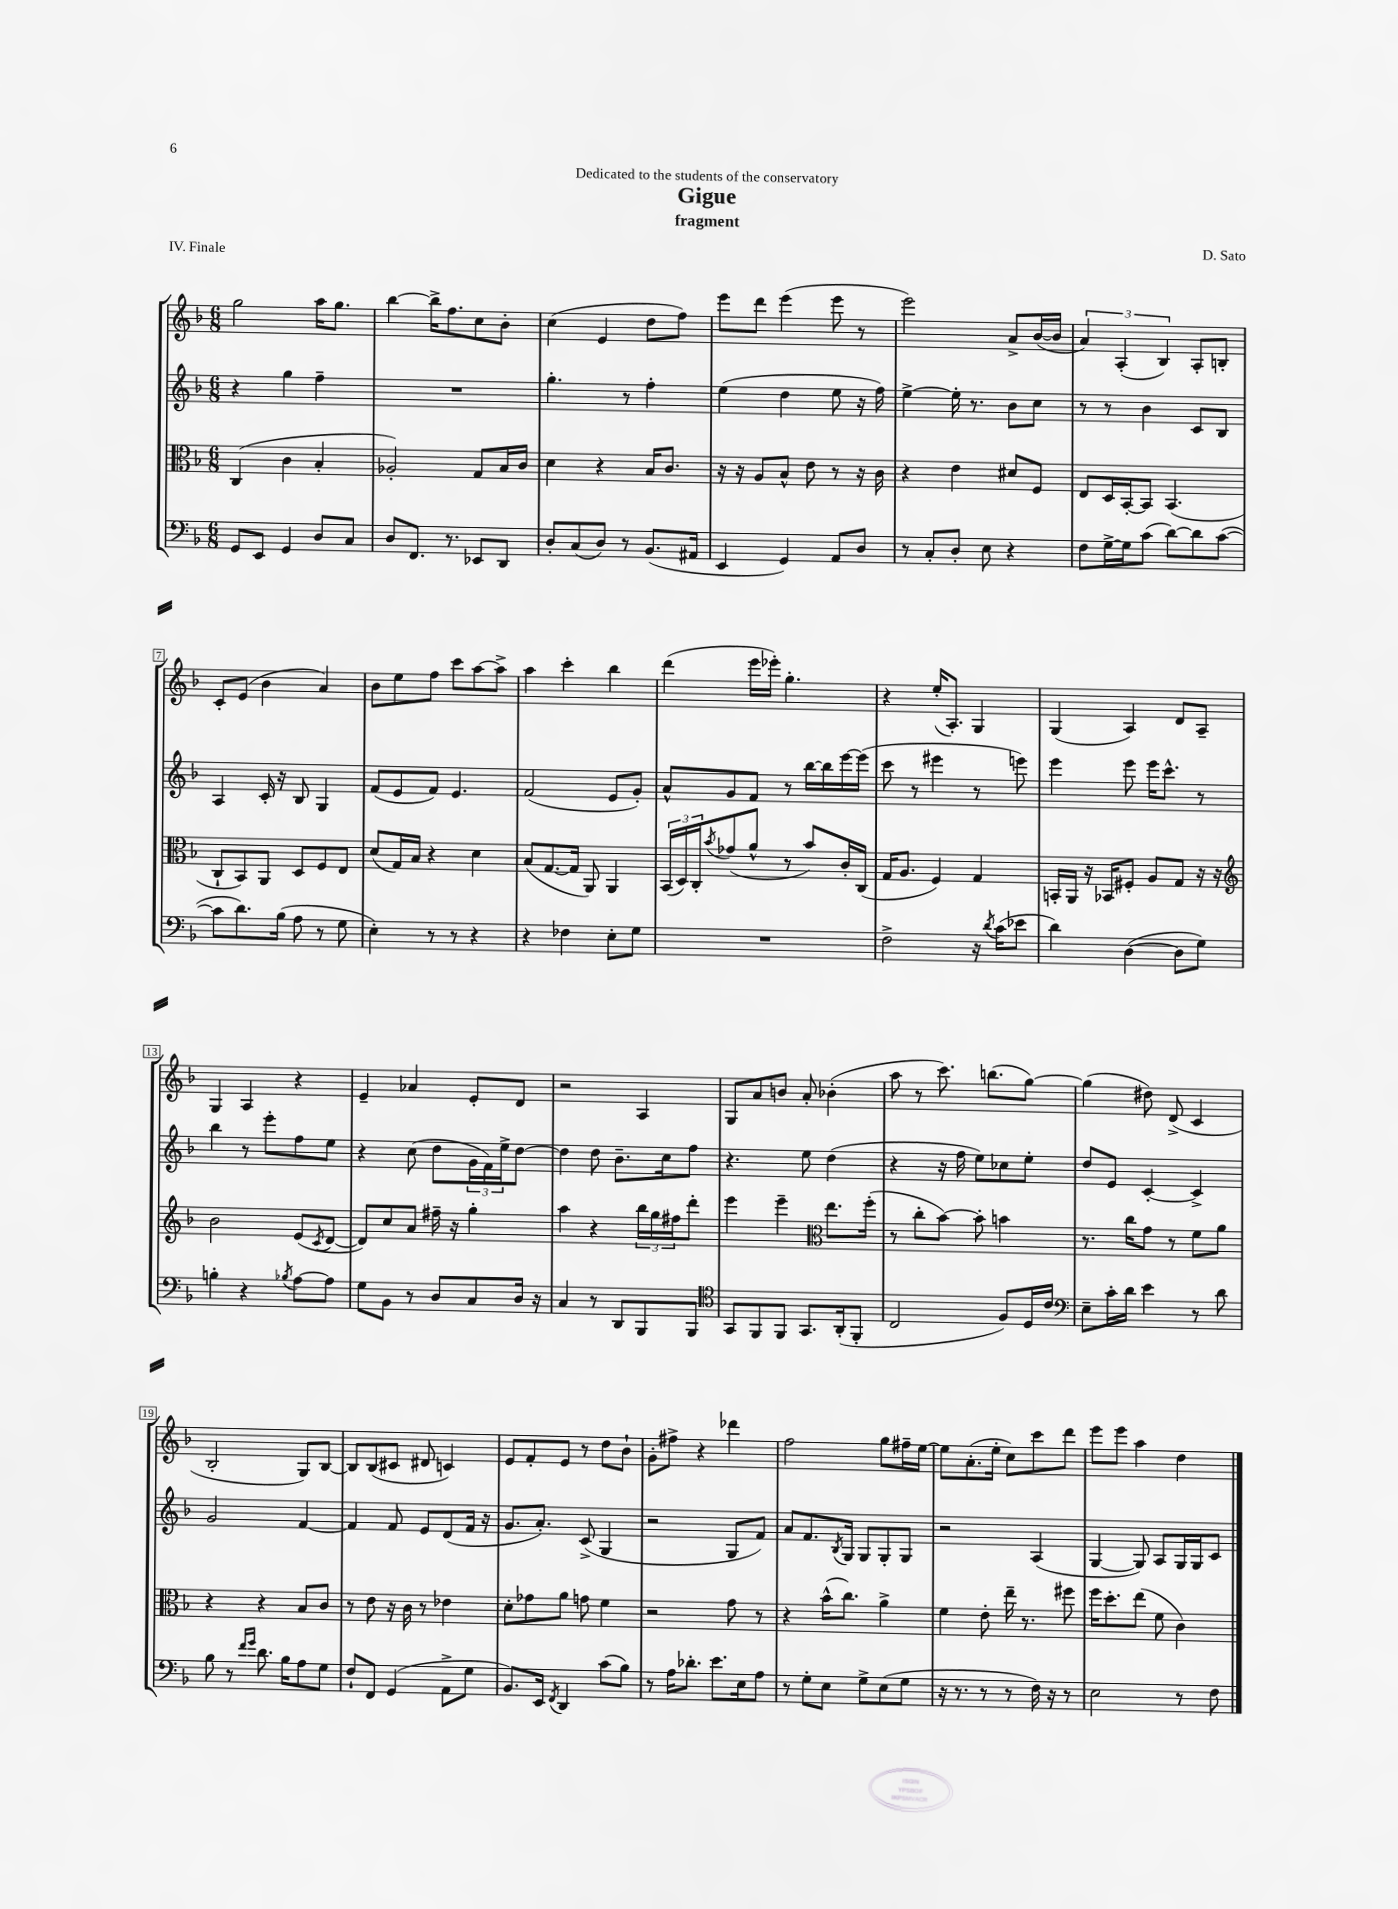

**kern	**kern	**kern	**kern
*part4	*part3	*part2	*part1
*staff4	*staff3	*staff2	*staff1
*clefF4	*clefC3	*clefG2	*clefG2
*k[b-]	*k[b-]	*k[b-]	*k[b-]
*M6/8	*M6/8	*M6/8	*M6/8
=1	=1	=1	=1
8GG/L	(4C/	4r	2gg\
8EE/J	.	.	.
4GG/	4c\	4gg\	.
8D/L	4B-'/	4ff~\	16aa\KL
.	.	.	8.gg\J
8C/J	.	.	.
=2	=2	=2	=2
8D/L	2A-X'/)	2.r	[4bb-\
8.FF/J	.	.	.
.	.	.	16bb-^\KL]
8.r	.	.	8.ff\
8EE-X/L	8G/L	.	8cc\
8DD/J	16B-/L	.	8b-'\J
.	16c/JJ	.	.
=3	=3	=3	=3
8D'/L	4d\	4.gg'\	(4cc\
(8C/	.	.	.
8D/J)	4r	.	4e/
8r	.	8r	.
(8.BB-/L	16B-/KL	4ff'\	8dd\L
.	8.c/J	.	.
.	.	.	8ff\J)
16AA#X/Jk	.	.	.
=4	=4	=4	=4
4EE/	16r	(4ee\	8eee\L
.	16r	.	.
.	8A/L	.	8ddd\J
4GG/)	8B-^^/J	4dd\	(4eee\
.	8e\	.	.
8AA/L	8r	8ee\	8eee\
8D/J	16r	16r	8r
.	16c\	16ff\)	.
=5	=5	=5	=5
8r	4r	[4ee^\	2eee\)
8C'/L	.	.	.
8D'/J	4e\	16ee'\]	.
.	.	8.r	.
8E\	.	.	.
4r	8d#X/L	8b-\L	8a^/L
.	8F/J	8cc\J	([16b-/L
.	.	.	16b-/JJ]
=6	=6	=6	=6
8F\L	8E/L	8r	6a/)
[16G^\L	16D/L	8r	.
.	.	.	(6A'/
16G\J]	[16BB-'/J	.	.
(8c\J	8BB-/J]	4b-\	.
.	.	.	6B-/)
[8d\L)	(4.BB-/	.	.
8d\]	.	8c/L	8A'/L
([8c\J	.	8B-/J	8Bn'/J
!!LO:LB:g=z
=7	=7	=7	=7
8c\L]	8C`/L	4A/	8c'/L
8.d\)	8BB-/)	.	(8e/J
.	8AA/J	16c'/	4b-\
(16B-\Jk	.	16r	.
8A\	8D/L	8B-/	.
8r	8F/	4G/	4a/)
8G\	8E/J	.	.
=8	=8	=8	=8
4E'\)	(8d/L	(8f/L	8b-\L
.	16G/L)	8e/	8ee\
.	16B-/JJ	.	.
8r	4r	8f/J)	8ff\J
8r	.	4.e/	8ccc\L
4r	4d\	.	[8aa\
.	.	.	8aa^\J]
=9	=9	=9	=9
4r	(8B-/L	(2f/	4aa\
.	[8.G/	.	.
4F-X\	.	.	4ccc'\
.	16G/Jk]	.	.
.	8AA/)	.	.
8E'\L	4AA/	8e/L	4bb-\
8G\J	.	8g'/J)	.
=10	=10	=10	=10
2.r	(24BB-/LL	8a^^/L	(4ddd\
.	24D/)	.	.
.	24C'/J	.	.
.	8qb-/	.	.
.	(8g-X/	8g/	.
.	8a^^/J	8f/J	16eee\LL
.	.	.	16eee-X'\JJ)
.	8r	8r	4.gg'\
.	8b-/L)	[16bb-\LL	.
.	.	16bb-\]	.
.	16c'/L	[16eee\	.
.	(16C/JJ	(16eee\JJ]	.
=11	=11	=11	=11
2F^\	16G/KL	8ccc\	4r
.	8.A/J	.	.
.	.	8r	.
.	4F/)	4eee#X\	(16ee'/KL
.	.	.	8.A'/J)
16r	4G/	8r	4G/
8qd/	.	.	.
(16c\KL	.	.	.
8e-X\J	.	8eeen\)	.
=12	=12	=12	=12
4d\)	16BBn'/LL	4eee\	(4G/
.	16AA/JJ	.	.
.	16r	.	.
.	16BB-X/KL	.	.
([4D\	8F#X'/J	8eee\	4A/)
.	8A/L	16eee\KL	.
.	.	8.ccc^^\J	.
8D\L]	8G/J	.	8d/L
8G\J)	16r	8r	8A~/J
.	16r	.	.
!!LO:LB:g=z
=13	=13	=13	=13
*	*clefG2	*	*
4Bn'\	2b-\	4bb-\	4G/
4r	.	8r	4A/
.	.	8eee'\L	.
8qB-X/	.	.	.
[8A\L	(8e/L	8ff\	4r
.	8qc/	.	.
8A\J]	[8d/J	8ee\J	.
=14	=14	=14	=14
8G\L	8d/L])	4r	4e~/
8BB-\J	8cc/	.	.
8r	8a/J	(8cc\	4a-X/
8D/L	16ff#X~\	8dd\L	.
.	16r	.	.
8C/	4gg'\	24g\L	8e'/L
.	.	24f\)	.
.	.	24ee^\J	.
16D/Jk	.	[8dd\J	8d/J
16r	.	.	.
=15	=15	=15	=15
4C/	4aa\	4dd\]	2r
8r	4r	8dd\	.
8DD/L	.	8.b-~\L	.
8BBB-/	24bb-\LL	.	4A/
.	24gg\	.	.
.	.	16cc\k	.
.	24ff#X\J	.	.
8BBB-/J	8ddd'\J	8ff\J	.
=16	=16	=16	=16
*clefC4	*	*	*
8GG/L	4eee\	4.r	8G/L
8FF/	.	.	8a/
8FF/J	4eee~\	.	8bn/J
8.GG/L	.	8ee\	8a'/
*	*clefC3	*	*
.	8.ee\L	(4dd\	(4b-X'\
(16AA'/k	.	.	.
8FF'/J	.	.	.
.	(16ff'\Jk	.	.
=17	=17	=17	=17
2C/	8r	4r	8aa\
.	8cc'\L	.	8r
.	[8b-\J)	16r	8.ccc\)
.	.	16ff\	.
.	8b-'\]	8ee\L)	.
.	.	.	(8.bbn\L
8F/L)	4bn\	8cc-X\	.
16D/L	.	8ee'\J	[8gg\J)
16c/JJ	.	.	.
=18	=18	=18	=18
*clefF4	*	*	*
8E~\L	8.r	8dd/L	(4gg\]
16c'\L	.	8e/J	.
16d\JJ	16cc\KL	.	.
4e\	8g\J	[4c'/	8dd#X\)
.	8r	.	(8d^/
8r	8f\L	4c^/]	4c/
8d\	8a\J	.	.
!!LO:LB:g=z
=19	=19	=19	=19
8B-\	4r	2g/	2B-'/
8r	.	.	.
16qqf/LL	.	.	.
16qqg/JJ	.	.	.
8.d\	4r	.	.
16B-\KL	.	.	.
8A\	8B-/L	[4f/	8G/L)
8G\J	8c/J	.	[8B-/J
=20	=20	=20	=20
8F`/L	8r	4f/]	8B-/L]
8FF/J	8e\	.	(8B-/
(4GG/	16r	8f/	8c#X/J
.	16c\	.	.
.	8r	8e/L	8d#X/
8AA^\L	4e-X\	(8d/	4cn/)
8G\J	.	16f/Jk	.
.	.	16r	.
=21	=21	=21	=21
8.BB-/L)	8d'\L	8.g/L	8e/L
.	8g-X\	.	8f'/
16EE/Jk	.	8.a'/J)	.
8qFF/	.	.	.
4DD/	8a\J	.	8e/J
.	8gn\	(8c^/	8r
(8c\L	4f\	4G/	8dd\L
8B-\J)	.	.	8b-`\J
=22	=22	=22	=22
8r	2r	2r	8g'\L
16A\KL	.	.	8ff#X^\J
8.d-X'\J	.	.	.
.	.	.	4r
8.e\L	.	.	.
.	8g\	8G/L	4ddd-X\
16E\k	.	.	.
8A\J	8r	8f/J)	.
=23	=23	=23	=23
8r	4r	8a/L	2ff\
8G'\L	.	8.f/	.
8E\J	(16b-^^\KL	.	.
.	.	8qB-/	.
.	8.cc\J)	16G/Jk	.
8G^\L	.	8G/L	.
(8E\	4a^\	8G'/	8gg\L
8G\J	.	8G/J	16ff#X~\L
.	.	.	[16ee\JJ
=24	=24	=24	=24
16r	4f\	2r	8ee\L]
8.r	.	.	.
.	.	.	(8.a'\
8r	8e'\	.	.
.	.	.	16ee'\Jk
8r	16ee~\	.	8cc\L)
.	8.r	.	.
16F\)	.	(4A/	8ccc\
16r	.	.	.
8r	8ff#X\	.	8ddd\J
=25	=25	=25	=25
2E\	16ff\KL	[4G/	8eee\L
.	8.dd'\	.	.
.	.	.	8eee\J
.	(8ee\J	8G/])	4aa\
.	8f\	8A/L	.
8r	4c\)	16G/L	4dd\
.	.	16G/J	.
8F\	.	8c/J	.
==	==	==	==
*-	*-	*-	*-
